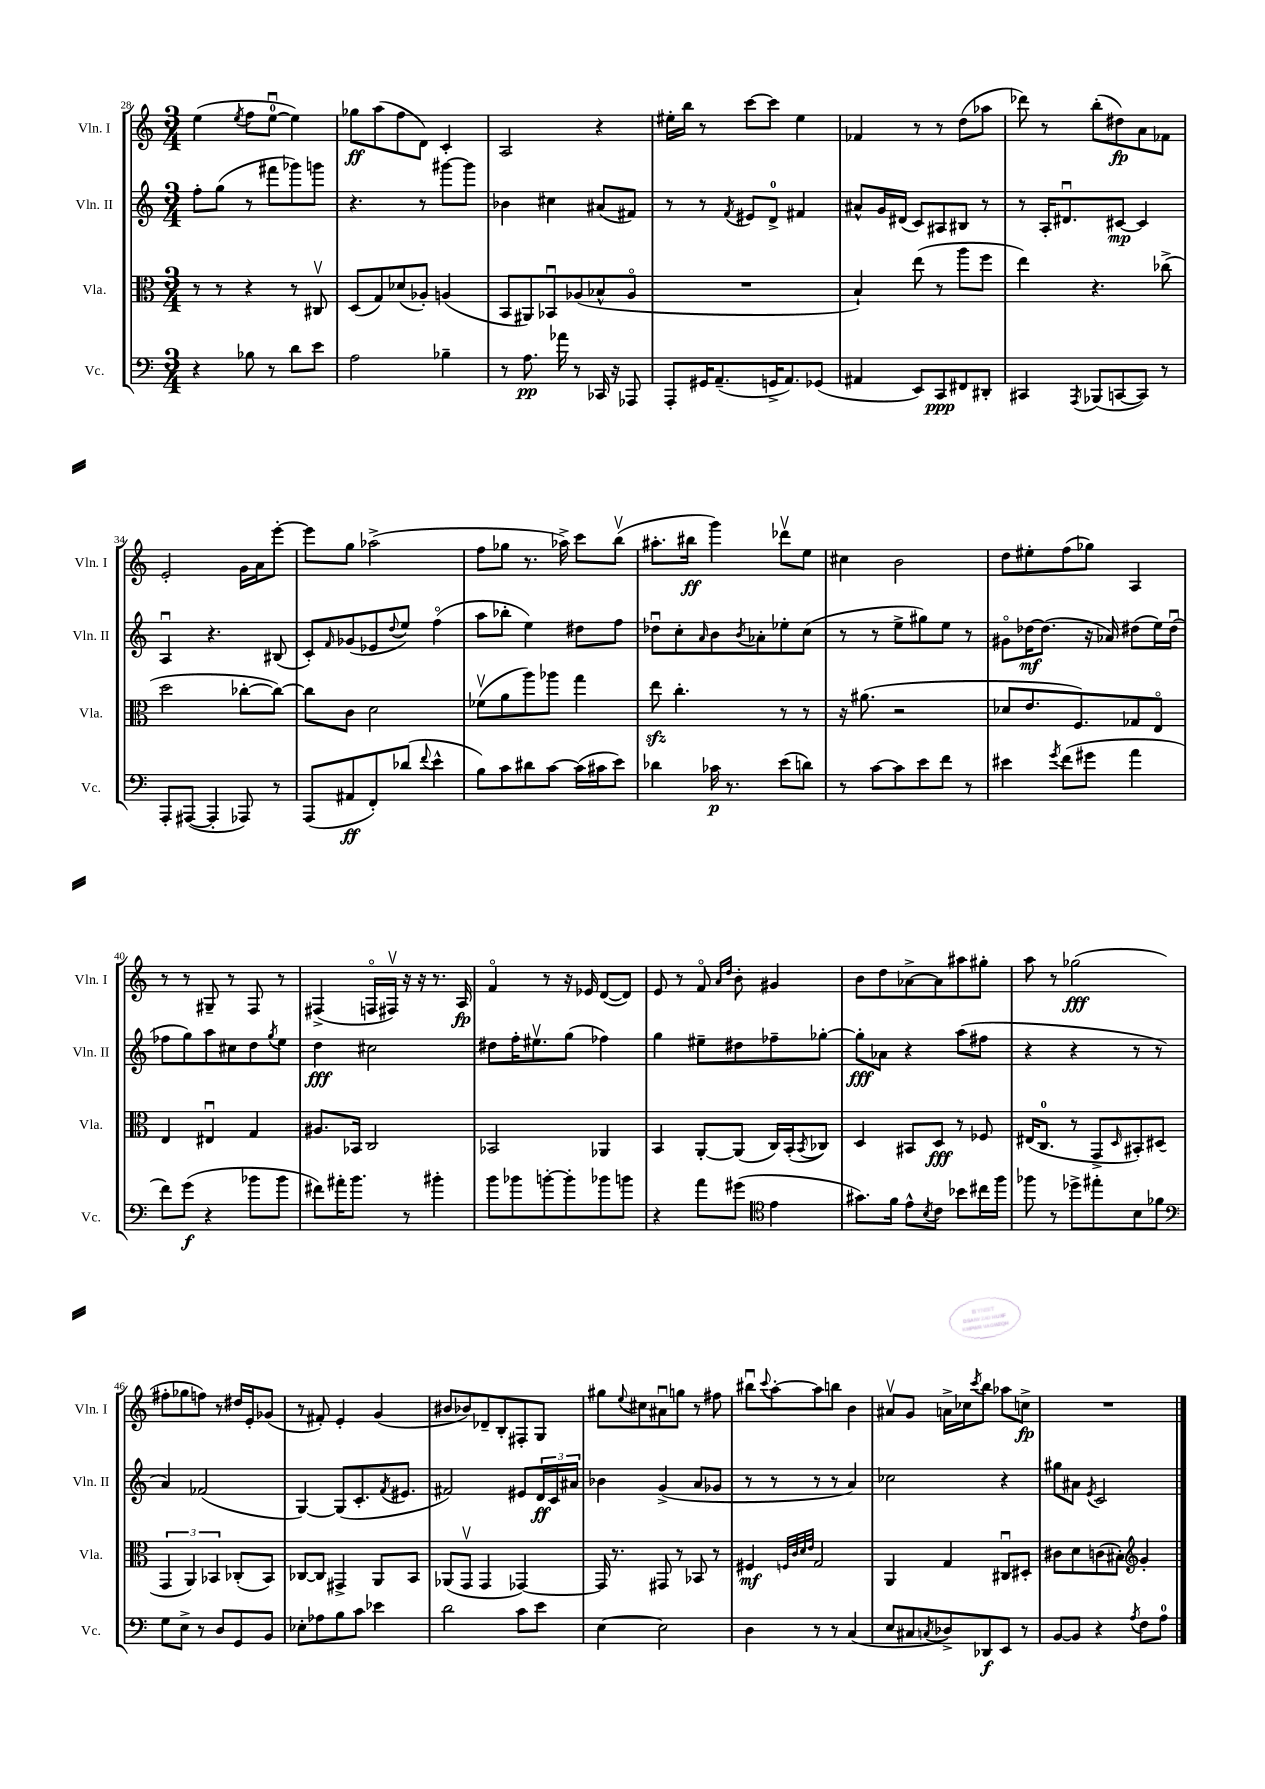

**kern	**kern	**kern	**kern
*staff4	*staff3	*staff2	*staff1
*clefF4	*clefC3	*clefG2	*clefG2
*k[]	*k[]	*k[]	*k[]
*M3/4	*M3/4	*M3/4	*M3/4
4r	8r	8ff'	(4ee
.	8r	(8gg	.
.	.	.	8qee
8B-	4r	8r	8ff
8r	.	8fff#	[8eeu
8d	8r	8ggg-)	4ee])
8e	8C#v	8ggg	.
=	=	=	=
2A	(8D	4.r	8gg-
.	8G)	.	(8aa
.	(8d-	.	8ff
.	8A-')	8r	8d)
4B-~	(4A	[8ggg#	4c'
.	.	8ggg#]	.
=	=	=	=
8r	8BB	4b-	2A
8.A	8AA#)	.	.
.	8BB-u	4cc#	.
16a-	.	.	.
8r	(8A-	.	.
16CC-	8B-^^	(8a#	4r
16r	.	.	.
8AAA-	8A-o	8f#)	.
=	=	=	=
8AAA'	2.r	8r	16ee#'
.	.	.	16bb
16GG#	.	8r	8r
(8.AA~	.	.	.
.	.	8qf	.
.	.	8e#	[8ccc
16GG^	.	8d^	8ccc]
8.AA)	.	.	.
.	.	4f#	4ee#
(8GG-	.	.	.
=	=	=	=
4AA#	4B`)	8a#^^	4f-
.	.	16g	.
.	.	(16d#	.
8EE)	(8ee	8c)	8r
8CC	8r	8A#	8r
8FF#	8aa	8B#	(8dd
8DD#'	8ff	8r	8aa-
=	=	=	=
4CC#	4ee)	8r	8ddd-)
.	.	16A'	8r
.	.	8.d#u	.
8qAAA	.	.	.
(8BBB-	4.r	.	(8bb'
[8CC	.	[8c#	8dd#)
8CC])	.	4c#]	8a
8r	(8cc-^	.	8f-
=	=	=	=
8AAA'	2dd	4Au	2e'
([8AAA#	.	.	.
4AAA#']	.	4.r	.
8AAA-)	[8cc-'	.	16g
.	.	.	16a
8r	8cc-_)	(8B#	[8eee'
=	=	=	=
(8AAA	8cc-]	8c')	8eee]
.	.	16qqf	.
8AA#	8c	(8g-	8gg
8FF')	2d	8e-	(2aa-^
.	.	8qqdd	.
(8d-	.	8ee)	.
8qqf	.	.	.
4e^^	.	(4ffo	.
=	=	=	=
8B)	(8f-v	8aa	8ff
8c	8a	8bb-'	8gg-
8d#	8aa)	4ee)	8.r
[8c	8aa-	.	.
.	.	.	16aa-^)
(16c]	4gg	8dd#	8ccc
16c#	.	.	.
8e)	.	8ff	(8bbv
=	=	=	=
4d-	8ee	8dd-u	8.aa#'
.	4.cc'	8cc'	.
.	.	.	16bb#
.	.	16qqa	.
16c-	.	8b	4ggg)
8.r	.	.	.
.	.	8qb	.
.	.	8a-'	.
(8e	8r	8ee-'	8ddd-v
8d)	8r	(8cc	8ee
=	=	=	=
8r	16r	8r	4cc#
.	(8.a#	.	.
[8c	.	8r	.
8c]	2r	8ee^	2b
8e	.	8gg#)	.
8f	.	8ee	.
8r	.	8r	.
=	=	=	=
4e#	8d-	8g#o	8dd
.	8.e	[16dd-	8ee#'
.	.	(8.dd-]	.
8qg	.	.	.
(8f	.	.	(8ff
.	8.F)	.	.
8g#	.	16r	8gg-)
.	.	16a-)	.
4a	8G-	(8dd#	4A
.	8Eo	16ee)	.
.	.	(16dd#u	.
=	=	=	=
8f)	4E	8ff-	8r
(8g	.	8gg)	8r
4r	4E#u	8aa	8G#~
.	.	8cc#	8r
8b-	4G	8dd	8F
.	.	8qgg	.
8b-	.	8ee	8r
=	=	=	=
8f#)	8.A#	4dd	(4F#^
16a#'	.	.	.
8.b	16BB-	.	.
.	2C	2cc#	16Fo
.	.	.	16F#v)
8r	.	.	16r
.	.	.	16r
4b#'	.	.	8.r
.	.	.	16A
=	=	=	=
8b	2BB-	8dd#	4fo
8b-	.	16ff'	.
.	.	8.ee#v	.
[8b'	.	.	8r
8b']	.	(8gg	16r
.	.	.	16e-
8b-	4AA-	4ff-)	([8d
8b	.	.	8d])
=	=	=	=
4r	4BB	4gg	8e
.	.	.	8r
8a	[8AA'	8ee#~	8fo
.	.	.	16qqa
.	.	.	16qqdd
(8g#	(8AA]	8dd#	8b'
*clefC4	*	*	*
4e	16C)	8ff-~	4g#
.	(16BB'	.	.
.	8qBB	.	.
.	8C-)	[8gg-'	.
=	=	=	=
8.g#)	4D	8gg-']	8b
.	.	8a-	8dd
16f	.	.	.
8e^^	8BB#	4r	[8a-^
8qB	.	.	.
8c	8D	.	8a-]
8b-	8r	(8aa	8aa#
16cc#	8F-	8ff#	8gg#'
16ff	.	.	.
=	=	=	=
8ff-	(16E#	4r	8aa
.	8.C	.	.
8r	.	.	8r
8dd-^	8r	4r	(2gg-
8ee#'	8GG^	.	.
.	16qqD	.	.
8B	8BB#')	8r	.
8f-	(8D#	8r	.
=	=	=	=
*clefF4	*	*	*
8G	6GG	4a)	8ff#'
8E^	.	.	8gg-
.	6AA)	.	.
8r	.	(2f-	8ff)
.	6BB-	.	.
8D	.	.	8r
8GG	(8C-'	.	16dd#
.	.	.	16e'
8BB	8BB-)	.	(8g-
=	=	=	=
8E-'	[8C-	[4G)	8r
8A-	8C-]	.	8f#')
8B	4GG#^	(8G]	4e'
8c	.	8.c'	.
4e-	8AA	.	(4g
.	.	8qf	.
.	.	8.e#	.
.	8BB	.	.
=	=	=	=
2d	(8AA-	2f#)	8b#
.	8GGv	.	8b-)
.	4GG	.	8d-~
.	.	.	8B'
8c	[4GG-)	8e#	8F#'
8e	.	24d	8G
.	.	24c	.
.	.	24a#	.
=	=	=	=
[4E	16GG-]	4b-	8gg#
.	8.r	.	.
.	.	.	8qqee
.	.	.	8cc#
2E]	8GG#	(4g^	8a#u
.	8r	.	8gg
.	8BB-	8a	8r
.	8r	8g-	8ff#
=	=	=	=
4D	4F#	8r	8bb#u
.	.	.	8qqccc
.	.	8r	[8aa'
.	32qqF	.	.
.	32qqc	.	.
.	32qqd	.	.
.	32qqe	.	.
8r	2G	8r	8aa]
8r	.	8r	8bb
(4C	.	4a)	4b
=	=	=	=
8E	4AA	2cc-	8a#v
8C#	.	.	8g
8qC	.	.	.
8D-^)	4G	.	16a^
.	.	.	16cc-
.	.	.	8qccc
8DD-	.	.	8bb
8EE	8C#u	4r	8aa-
8r	8D#'	.	8cc^
=	=	=	=
[8BB	8c#	8gg#	2.r
8BB]	8d	8a#	.
.	.	8qe	.
4r	(8c	2c	.
.	8B#')	.	.
*	*clefG2	*	*
8qA	.	.	.
8F	4g'	.	.
8A	.	.	.
==	==	==	==
*-	*-	*-	*-
